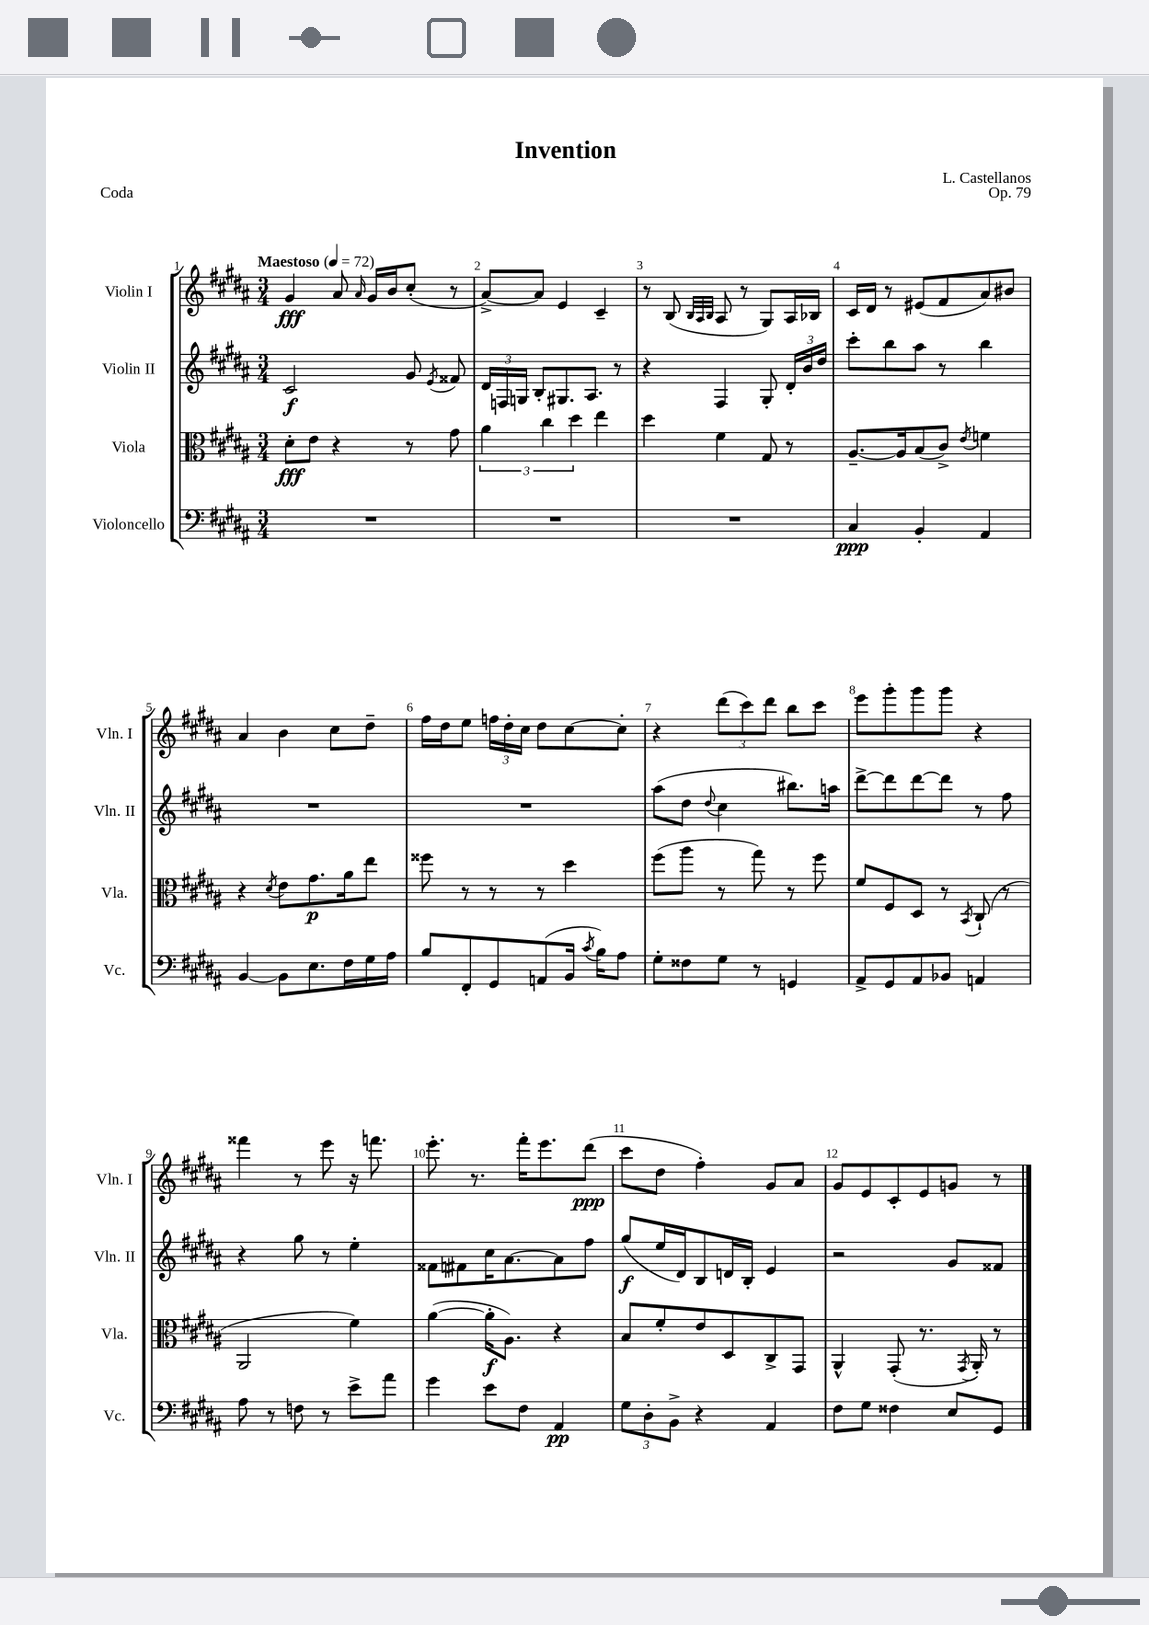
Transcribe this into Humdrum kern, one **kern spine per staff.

**kern	**kern	**kern	**kern
*staff4	*staff3	*staff2	*staff1
*clefF4	*clefC3	*clefG2	*clefG2
*k[f#c#g#d#a#]	*k[f#c#g#d#a#]	*k[f#c#g#d#a#]	*k[f#c#g#d#a#]
*M3/4	*M3/4	*M3/4	*M3/4
*MM72	*MM72	*MM72	*MM72
2.r	8d#'\L	2c#/	4g#/
.	8e\J	.	.
.	4r	.	8a#/
.	.	.	16qqa#/
.	.	.	16g#/LL
.	.	.	16b/J
.	8r	8g#/	(8cc#'/J
.	.	8qe/	.
.	8g#\	8f##/	8r
=	=	=	=
2.r	6a#\	24d#/LL	[8a#^/L)
.	.	24F/	.
.	.	24G/JJ	.
.	.	8B'/L	8a#/]J
.	6cc#\	.	.
.	.	8.G#/	4e/
.	6dd#\	.	.
.	.	8.A#/J	.
.	4ee\	.	4c#~/
.	.	8r	.
=	=	=	=
2.r	4dd#\	4r	8r
.	.	.	(8B/
.	.	.	32qqB/LLL
.	.	.	32qqA#/
.	.	.	32qqB/JJJ
.	4f#\	4F#/	8A#/
.	.	.	8r
.	8G#/	8G#'/	8G#/L)
.	8r	24d#'/LL	16A#/L
.	.	24b/	.
.	.	.	16B-/JJ
.	.	24dd#/JJ	.
=	=	=	=
4C#/	[8.A#~/L	8ccc#'\L	16c#/LL
.	.	.	16d#/JJ
.	.	8bb\	8r
.	16A#/]k	.	.
4BB'/	(8B/	8aa#\J	(8e#/L
.	8c#^/J)	8r	8f#/
.	8qe/	.	.
4AA#/	4f\	4bb\	8a#/)
.	.	.	8b#/J
=	=	=	=
[4BB/	4r	2.r	4a#/
.	8qd#/	.	.
8BB\]L	8e\L	.	4b\
8.E\	8.g#\	.	.
.	.	.	8cc#\L
16F#\L	16a#\k	.	.
16G#\	8ee\J	.	8dd#~\J
16A#\JJ	.	.	.
=	=	=	=
8B/L	8ff##\	2.r	16ff#\LL
.	.	.	16dd#\J
8FF#'/	8r	.	8ee\J
8GG#/	8r	.	24ff\LL
.	.	.	24dd#'\
.	.	.	24cc#\JJ
(8AA/	8r	.	8dd#\L
16BB/Jk	4dd#\	.	[8cc#\
8qc#/	.	.	.
16B\LK)	.	.	.
8A#\J	.	.	8cc#'\]J
=	=	=	=
8G#'\L	(8ff#\L	(8aa#\L	4r
8F##\	8aa#\J	8dd#\J	.
.	.	8qqdd#/	.
8G#\J	8r	4cc#\	(12ddd#\L
.	.	.	12ccc#\)
8r	8gg#\)	.	.
.	.	.	12ddd#\J
4GG/	8r	8.bb#\L)	8bb\L
.	8ff#\	.	8ccc#\J
.	.	16aa\Jk	.
=	=	=	=
8AA#^/L	8f#/L	[8ddd#^\L	8eee\L
8GG#/	8F#/	8ddd#\]	8ggg#'\
8AA#/	8D#/J	[8ddd#\	8ggg#\
8BB-/J	8r	8ddd#\]J	8ggg#\J
.	8qBB/	.	.
4AA/	(8C#`/	8r	4r
.	8r	8ff#\	.
=	=	=	=
8A#\	2AA#/	4r	4fff##\
8r	.	.	.
8F\	.	8gg#\	8r
8r	.	8r	8eee\
8e^\L	4f#\)	4ee'\	16r
.	.	.	8.fff\
8a#\J	.	.	.
=	=	=	=
4g#\	([4a#\	8f##\L	8.eee'\
.	.	8f#\	.
.	.	.	8.r
8e\L	16a#'\]LK	16cc#\K	.
.	8.A#\J)	[8.a#\	.
8F#\J	.	.	16fff#'\LK
.	.	.	8.eee\
4AA#/	4r	8a#\]	.
.	.	8ff#\J	(8ddd#\J
=	=	=	=
12G#\L	8B/L	(8gg#/L	8ccc#\L
12D#'\	.	.	.
.	8f#'/	16ee/L	8dd#\J
12BB^\J	.	.	.
.	.	16d#/J)	.
4r	8e/	8B/	4ff#'\)
.	8D#/	16d/L	.
.	.	16B'/JJ	.
4AA#/	8C#^/	4e/	8g#/L
.	8GG#/J	.	8a#/J
=	=	=	=
8F#\L	4AA#^^/	2r	8g#/L
8G#\J	.	.	8e/
4F##\	(8GG#'/	.	8c#'/
.	8.r	.	8e/
8E/L	.	8g#/L	8g/J
.	8qGG#/	.	.
.	16AA#'/)	.	.
8GG#/J	8r	8f##/J	8r
==	==	==	==
*-	*-	*-	*-
